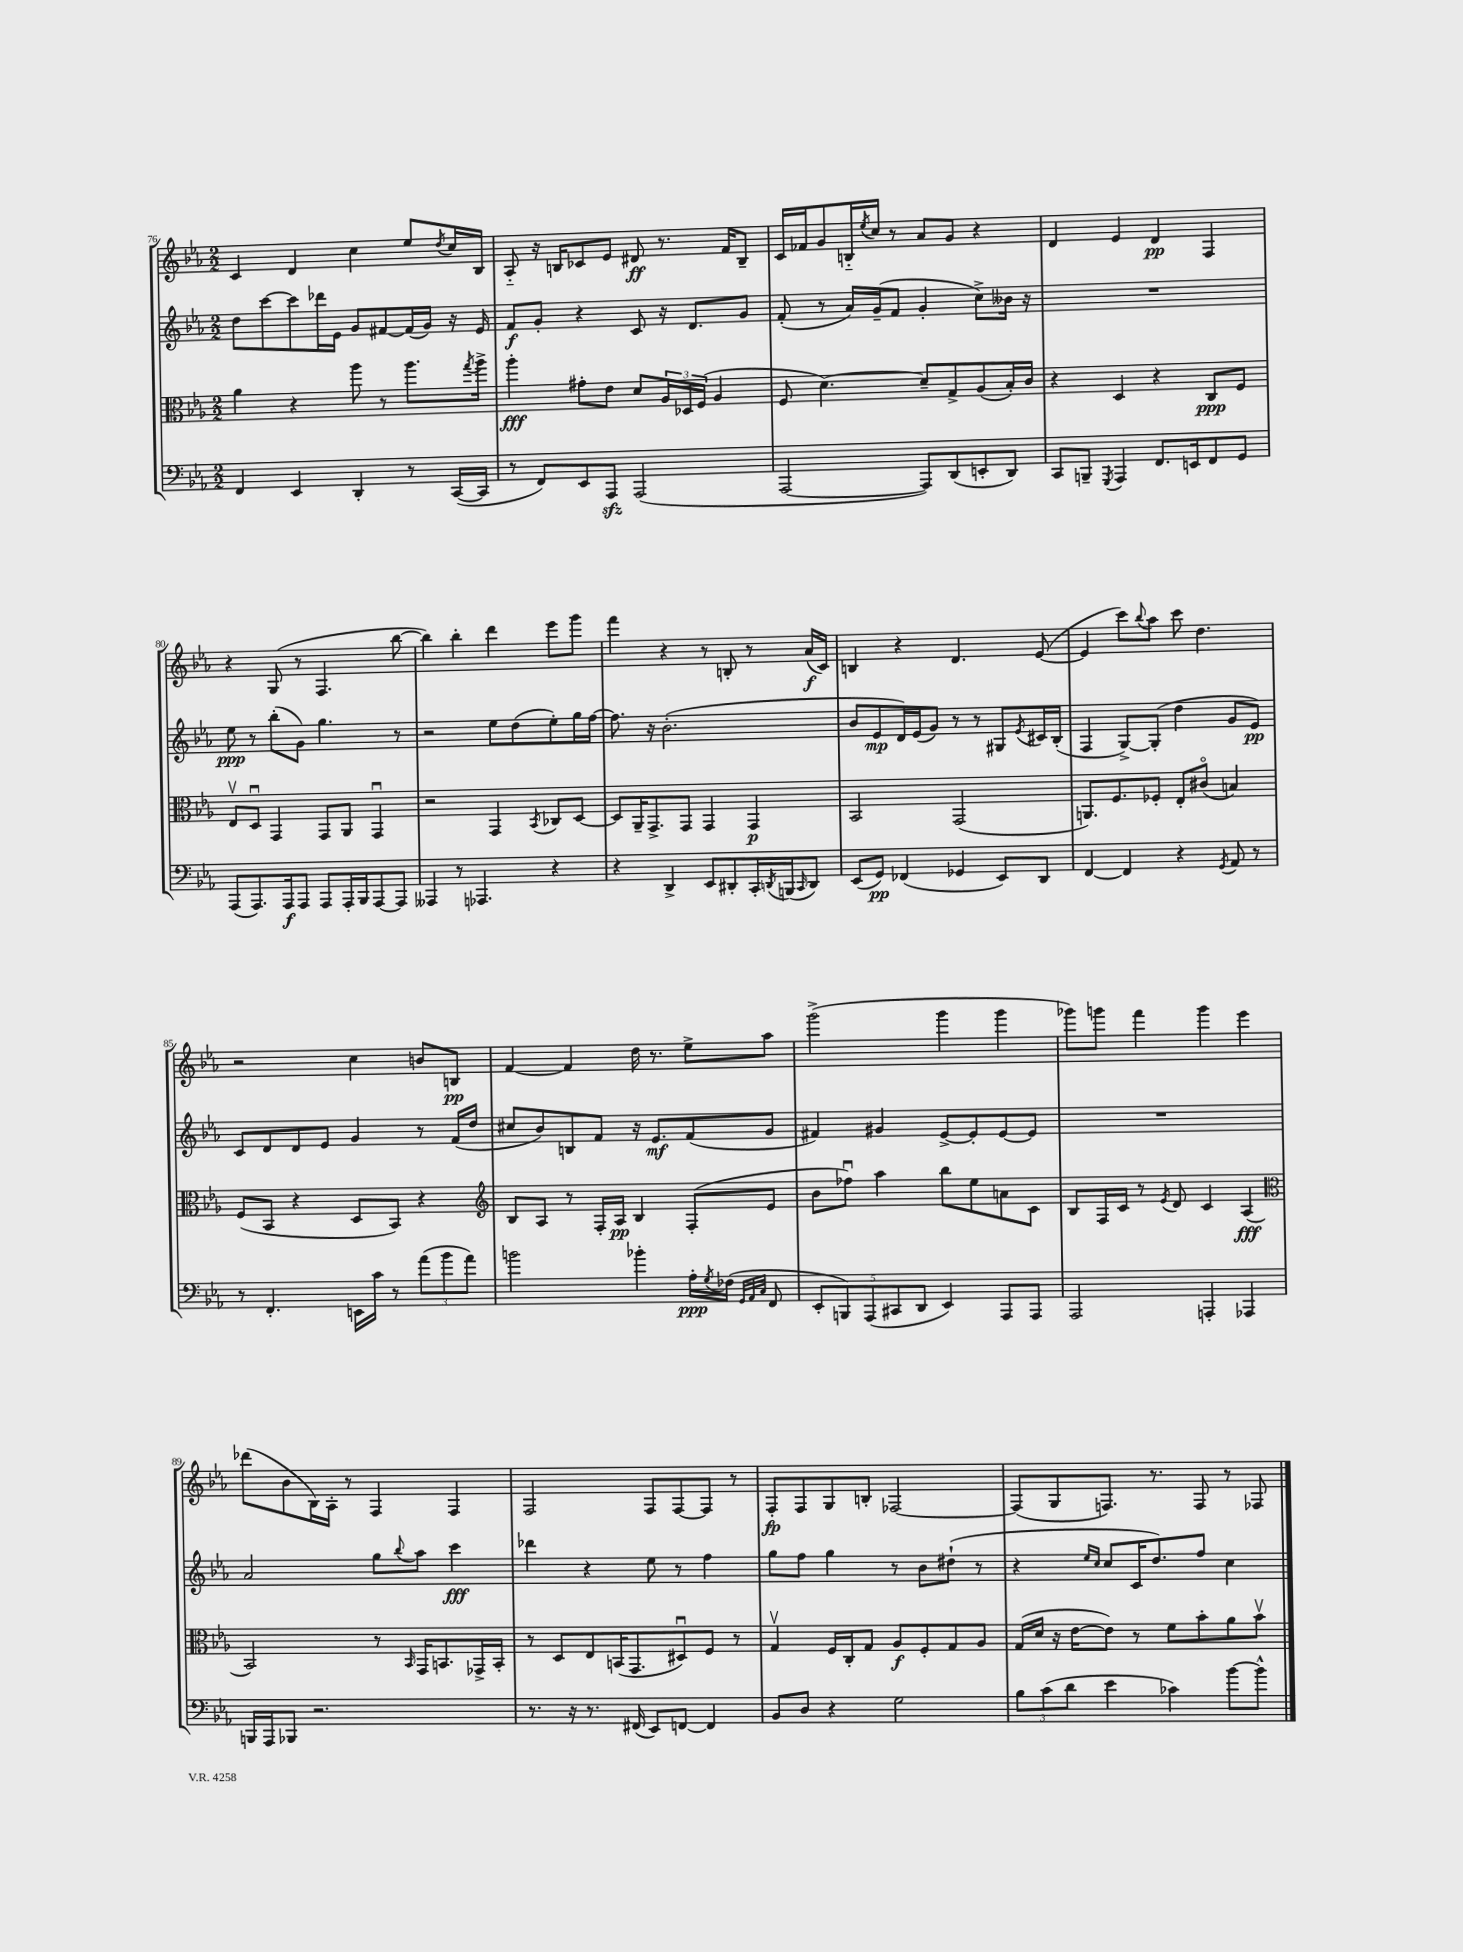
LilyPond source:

<<
\new StaffGroup <<
\new Staff = "s0" {
    \clef treble \key ees \major \numericTimeSignature \time 2/2
    c'4 d'4 c''4 ees''8 \acciaccatura { d''8 } c''16 bes16 |
    aes8-_ r16 b16 ces'8 ees'8 dis'8\ff r8. f'16 b8-- |
    c'16 fes'16 g'8 b16-_ \acciaccatura { ees''8 } c''16 r8 aes'8 g'8 r4 |
    d'4 ees'4 d'4\pp f4 |
    r4 g8( r8 f4. bes''8~ |
    bes''4) bes''4-. d'''4 ees'''8 g'''8 |
    f'''4 r4 r8 b8-. r8 aes'16\f( c'16) |
    b4 r4 d'4. ees'8~( |
    ees'4 c'''8) \appoggiatura { bes''8 } aes''8 c'''8 d''4. |
    r2 c''4 b'8 b8\pp |
    f'4~ f'4 d''16 r8. ees''8-> aes''8 |
    g'''2->( g'''4 g'''4 |
    ges'''8) g'''8 f'''4 g'''4 ees'''4 |
    des'''8( bes'8 bes16) aes16-. r8 f4 f4 |
    f2 f8 f8~ f8 r8 |
    f8-.\fp f8 g8 b8-. fes2~ |
    fes8( g8 f8.) r8. f8 r8 fes8 \bar "|." |
}
\new Staff = "s1" {
    \clef treble \key ees \major \numericTimeSignature \time 2/2
    d''8 c'''8~ c'''8 des'''16 ees'16 g'8 fis'8~ fis'16( g'16) r16 ees'16 |
    f'8\f g'8-. r4 c'8 r16 d'8. g'8 |
    f'8-.( r8 aes'16) g'16--( f'8 g'4-. c''8->) beses'16 r16 |
    R1 |
    ees''8\ppp r8 bes''8-.( g'8) g''4. r8 |
    r2 ees''8 d''8( ees''8-.) g''16 f''16~ |
    f''8. r16 bes'2.-.( |
    bes'8 ees'8\mp d'16) ees'16( g'8) r8 r8 gis8 \acciaccatura { ees'8 } cis'16 bes16-.( |
    f4 g8~->) g8-.( d''4 g'8 ees'8\pp) |
    c'8 d'8 d'8 ees'8 g'4 r8 f'16( d''16 |
    cis''8 bes'8) b8 f'8 r16 ees'8.\mf f'8( g'8 |
    fis'4) gis'4 ees'8~-> ees'8-. ees'8~ ees'8 |
    R1 |
    aes'2 g''8 \appoggiatura { bes''8 } aes''8 c'''4\fff |
    des'''4 r4 ees''8 r8 f''4 |
    g''8 f''8 g''4 r8 bes'8 dis''8-!( r8 |
    r4 \grace { ees''16 c''16 } c''8 c'16 d''8.) f''8 c''4 \bar "|." |
}
\new Staff = "s2" {
    \clef alto \key ees \major \numericTimeSignature \time 2/2
    aes'4 r4 aes''8 r8 aes''8. \acciaccatura { g''8 } aes''16-> |
    aes''4-.\fff gis'8-. ees'8 d'8 \tuplet 3/2 { aes16 des16 f16( } aes4 |
    f8 d'4.~) d'8-- g8-> aes8( bes16-.) c'16 |
    r4 d4 r4 c8\ppp f8 |
    ees8\upbow d8\downbow g,4 g,8 aes,8 g,4\downbow |
    r2 g,4 \acciaccatura { bes,8 } ces8 d8~ |
    d8 aes,16-- g,8.-> g,8 g,4 g,4\p |
    bes,2 g,2( |
    a,8.) f8. fes8-. ees8-. cis'8\flageolet( b4) |
    f8( bes,8 r4 d8 bes,8) r4 |
    \clef treble bes8 aes8 r8 f16-. aes16\pp bes4 f8-.( ees'8 |
    bes'8 fes''8\downbow) aes''4 bes''8 ees''8 a'8 c'8 |
    bes8 f16 c'16 r8 \acciaccatura { ees'8 } d'8 c'4 aes4\fff( |
    \clef alto bes,2) r8 \grace { bes,16 } g,16 b,8. ges,16-> b,16-. |
    r8 d8 ees8 b,16( g,8. dis8\downbow) f8 r8 |
    g4\upbow f16 c16-. g8 aes8\f f8-. g8 aes8 |
    g16( d'16 r16 ees'16~ ees'8) r8 f'8 bes'8-. aes'8 bes'8\upbow \bar "|." |
}
\new Staff = "s3" {
    \clef bass \key ees \major \numericTimeSignature \time 2/2
    f,4 ees,4 d,4-. r8 c,16~( c,16 |
    r8 f,8) ees,8 aes,,8\sfz aes,,2( |
    aes,,2~ aes,,8) d,8( e,8-. d,8) |
    c,8 b,,8-- \acciaccatura { g,,8 } aes,,4 f,8. e,16 f,8 g,8 |
    aes,,8( aes,,8.) aes,,16\f aes,,8 aes,,8 aes,,16-. bes,,16 aes,,8~ aes,,8 |
    aeses,,4 r8 aes,,4. r4 |
    r4 d,4-> ees,8 dis,8-. c,16-. \acciaccatura { d,8 } b,,16( \grace { c,16 } d,8) |
    ees,8( g,8\pp) fes,4( ges,4 ees,8) d,8 |
    f,4~ f,4 r4 \acciaccatura { g,8 } aes,8 r8 |
    r8 f,4.-. e,16 c'16 r8 \tuplet 3/2 { aes'8( bes'8 aes'8) } |
    b'2 bes'4-. aes16-.\ppp \acciaccatura { g8 } fes16( \grace { g,32 aes,32 c32 } f,8 |
    \tuplet 5/4 { ees,8-. b,,8) aes,,8( cis,8 d,8 } ees,4) aes,,8 aes,,8 |
    aes,,2 a,,4-. aes,,4 |
    b,,16 aes,,16 bes,,8 r2. |
    r8. r16 r8. fis,16( ees,8) f,8~ f,4 |
    bes,8 d8 r4 g2 |
    \tuplet 3/2 { bes8 c'8( d'8 } ees'4 ces'4) bes'8~ bes'8-^ \bar "|." |
}
>>
>>
\layout { \context { \Score currentBarNumber = #76 } }
